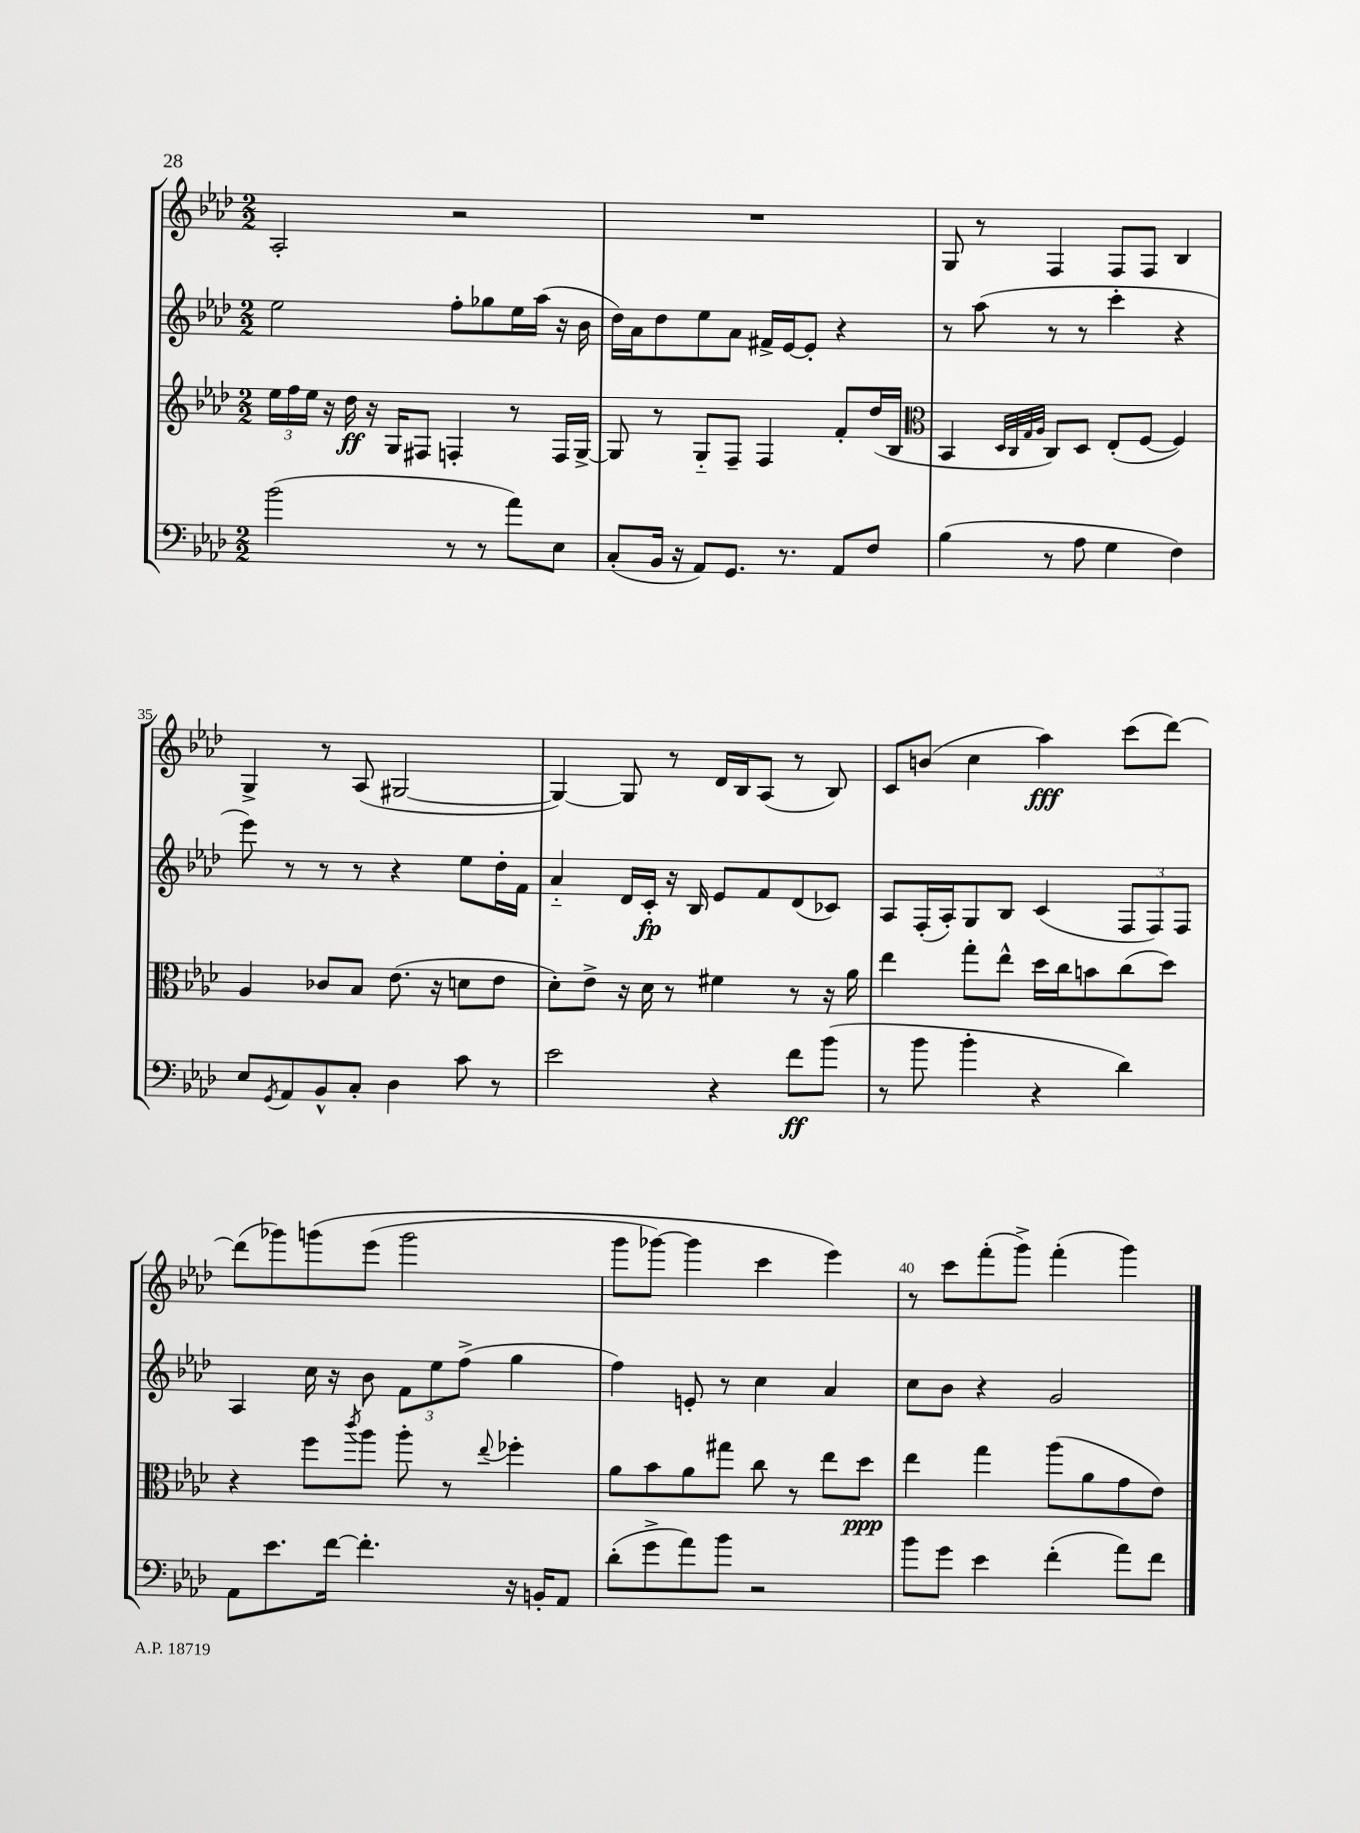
<<
\new StaffGroup <<
\new Staff = "s0" {
    \clef treble \key aes \major \numericTimeSignature \time 2/2
    aes2-. r2 |
    R1 |
    g8 r8 f4 f8 f8 bes4 |
    g4-> r8 aes8( gis2~ |
    gis4~) gis8 r8 des'16 bes16 aes8( r8 bes8) |
    c'8 b'8( c''4 aes''4\fff) c'''8( des'''8~) |
    des'''8( ges'''8) g'''8\( ees'''8( g'''2 |
    g'''8 ges'''8~) ges'''4 c'''4 ees'''4\) |
    r8 c'''8 f'''8-.( g'''8->) f'''4-.( g'''4) \bar "|." |
}
\new Staff = "s1" {
    \clef treble \key aes \major \numericTimeSignature \time 2/2
    ees''2 f''8-. ges''8 ees''16 aes''16( r16 bes'16 |
    des''16) aes'16 des''8 ees''8 aes'8 fis'16-> ees'16~ ees'8-. r4 |
    r8 aes''8( r8 r8 c'''4-. r4 |
    ees'''8) r8 r8 r8 r4 ees''8 des''16-. f'16 |
    aes'4-_ des'16 c'16-.\fp r16 bes16 ees'8 f'8 des'8( ces'8) |
    aes8 f16-.( aes16-.) g8 bes8 c'4( \tuplet 3/2 { f8 f8) f8 } |
    aes4 c''16 r16 bes'8 \tuplet 3/2 { f'8 ees''8 f''8->( } g''4 |
    f''4) e'8-. r8 c''4 aes'4 |
    c''8 bes'8 r4 g'2 \bar "|." |
}
\new Staff = "s2" {
    \clef treble \key aes \major \numericTimeSignature \time 2/2
    \tuplet 3/2 { ees''16 f''16 ees''16 } r16 des''16\ff r16 g16 fis8 f4-. r8 f16 g16~-> |
    g8 r8 g8-_ f8-- f4 f'8-. des''16( bes16 |
    \clef alto bes,4 \grace { des32 c32 g32 aes32 } c8) des8 ees8-.( f8~ f4) |
    aes4 ces'8 bes8 ees'8.( r16 d'8 ees'8 |
    des'8-.) ees'8-> r16 des'16 r8 fis'4 r8 r16 aes'16 |
    ees''4 g''8-. ees''8-^ des''16 c''16 b'8 c''8( des''8) |
    r4 f''8 \acciaccatura { c'''8 } aes''8 aes''8-. r8 \appoggiatura { ees''8 } fes''4-. |
    aes'8 bes'8 aes'8 gis''8 c''8 r8 ees''8 des''8\ppp |
    ees''4 g''4 aes''8( aes'8 g'8 ees'8) \bar "|." |
}
\new Staff = "s3" {
    \clef bass \key aes \major \numericTimeSignature \time 2/2
    bes'2( r8 r8 aes'8) ees8 |
    c8-.( bes,16 r16 aes,8) g,8. r8. aes,8 f8 |
    bes4( r8 aes8 g4 f4) |
    ees8 \acciaccatura { g,8 } aes,8 bes,8-^ c8-. des4 c'8 r8 |
    ees'2 r4 f'8\ff bes'8( |
    r8 bes'8 bes'4-. r4 des'4) |
    aes,8 ees'8. f'16~ f'4.-. r16 b,16-. aes,8 |
    des'8-.( g'8-> aes'8) bes'8 r2 |
    bes'8 g'8 ees'4 f'4-.( aes'8) f'8 \bar "|." |
}
>>
>>
\layout { \context { \Score currentBarNumber = #32 \override BarNumber.break-visibility = ##(#f #t #t) barNumberVisibility = #(every-nth-bar-number-visible 5) } }
